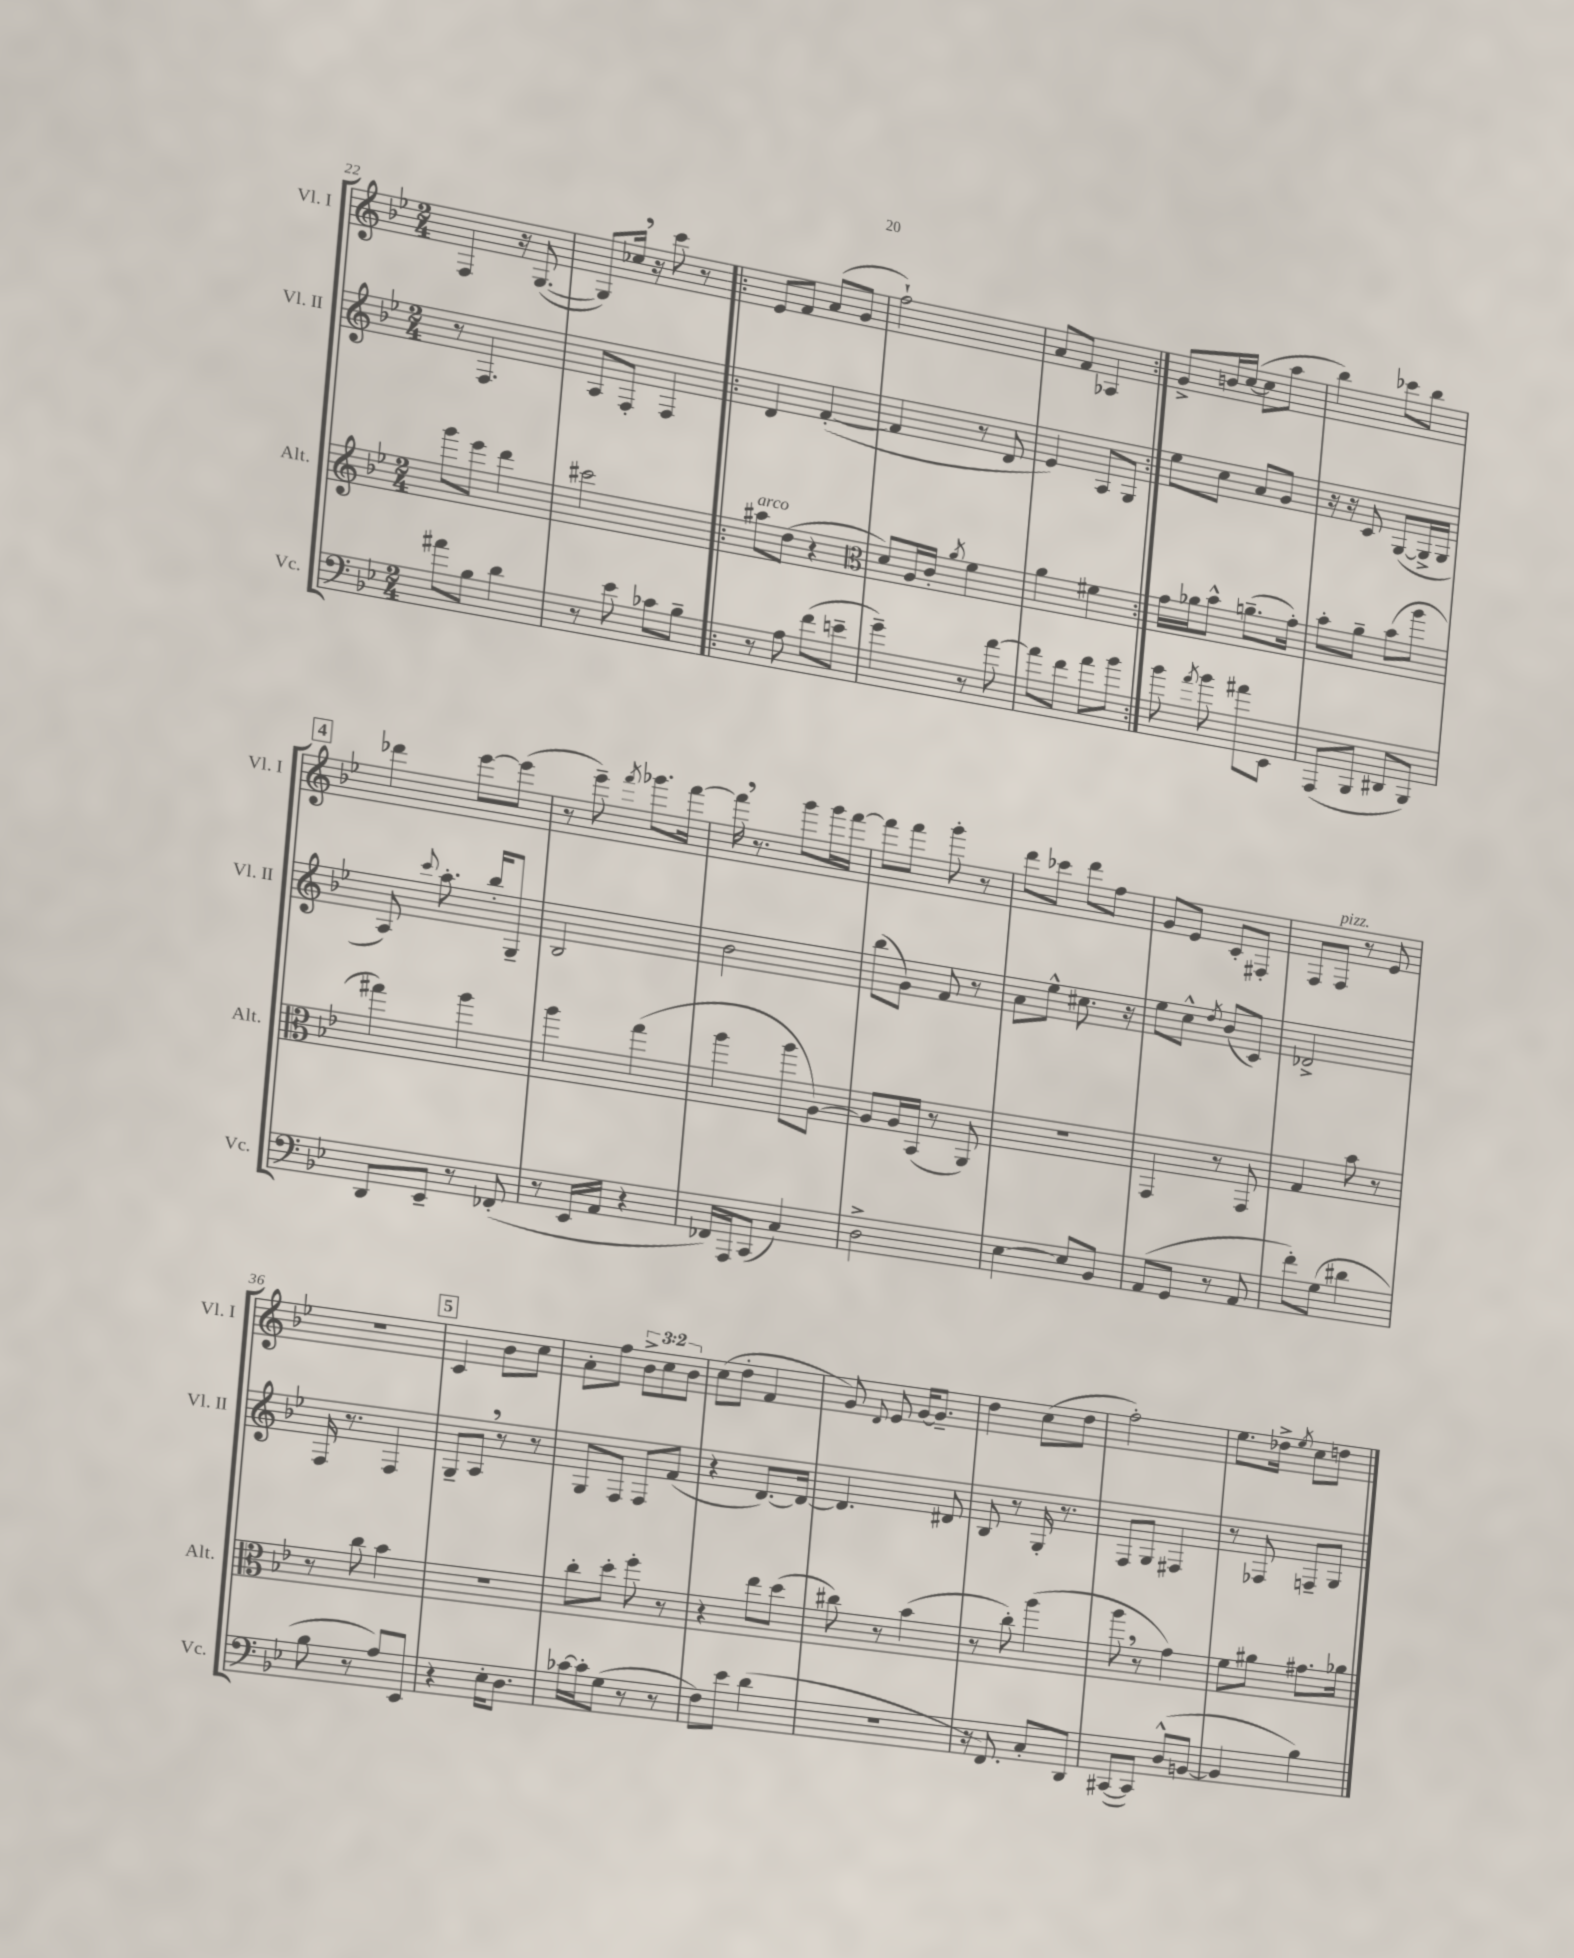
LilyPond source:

<<
\new StaffGroup <<
\new Staff = "s0" \with { instrumentName = "Vl. I" shortInstrumentName = "Vl. I" } {
    \clef treble \key bes \major \numericTimeSignature \time 2/4 \override Staff.TupletNumber.text = #tuplet-number::calc-fraction-text
    \autoBeamOff f4 r16 g8.~( |
    g8[) ces''16] \breathe r16 c'''8 r8 |
    \repeat volta 2 { ees'8[ f'8] a'8[( g'8] |
    f''2-!) |
    a'8[ f'8] aes4 | }
    g'8[-> b'16 c''16]~( c''8[ a''8] |
    bes''4) ces'''8[ bes''8] |
    \mark \markup { \box "4" } des'''4 ees'''8[~ ees'''8]( |
    r8 ees'''8--) \acciaccatura { f'''8 } ges'''8.[ f'''16]~ |
    f'''16 \breathe r8. g'''8[ g'''16 f'''16]~ |
    f'''8[ f'''8] g'''8-. r8 |
    d'''8[ ces'''8] d'''8[ f''8] |
    g'8[ ees'8] c'8[-. fis8]-. |
    f8[ f8]^\markup { \italic "pizz." } r8 ees'8 |
    r2 |
    \mark \markup { \box "5" } c'4 bes'8[ c''8] |
    a'8[-. f''8] \tuplet 3/2 { bes'8[-> c''8 bes'8] } |
    c''8[( d''8]-. f'4 |
    g'8) \appoggiatura { d'8 } ees'8 g'16[~ g'8.]-- |
    d''4 c''8[( d''8] |
    f''2-.) |
    ees''8.[ des''16]-> \acciaccatura { ees''8 } c''8[ d''8] \bar "|." |
}
\new Staff = "s1" \with { instrumentName = "Vl. II" shortInstrumentName = "Vl. II" } {
    \clef treble \key bes \major \numericTimeSignature \time 2/4
    \autoBeamOff r8 f4. |
    a8[ f8]-. f4 |
    \repeat volta 2 { d'4 f'4~-.( |
    f'4 r8 d'8 |
    ees'4) a8[ g8] | }
    ees''8[ c''8] a'8[ g'8] |
    r16 r16 c'8 g8[~( g16-> g16] |
    \mark \markup { \box "4" } a8) \appoggiatura { c'''8 } a''8.-. bes''16[-. g8]-- |
    bes2 |
    bes'2 |
    bes''8[( g'8]) f'8 r8 |
    a'8[ ees''8]-^ cis''8. r16 |
    ees''8[ c''8]-^ \acciaccatura { d''8 } bes'8[( c'8]) |
    des'2-> |
    f16 r8. f4 |
    \mark \markup { \box "5" } g8[-- a8] \breathe r8 r8 |
    g8[ f8] f8[ f'8]( |
    r4 d'8.[~) d'16]~ |
    d'4. dis'8 |
    bes8 r8 g16-. r8. |
    f8[ g8] fis4 |
    r8 fes8 f8[-- g8] \bar "|." |
}
\new Staff = "s2" \with { instrumentName = "Alt." shortInstrumentName = "Alt." } {
    \clef treble \key bes \major \numericTimeSignature \time 2/4
    \autoBeamOff g'''8[ ees'''8] d'''4 |
    cis'''2 |
    \repeat volta 2 { ais''8[^\markup { \italic "arco" } d''8]( r4 |
    \clef alto d'8[) a16 c'16]-. \acciaccatura { a'8 } f'4 |
    a'4 fis'4 | }
    g'16[ aes'16 bes'8]-^ a'8.[--( g'16]-.) |
    bes'8[-. a'8]-- bes'8[( a''8] |
    \mark \markup { \box "4" } gis''4) a''4 |
    a''4 g''4( |
    a''4 a''8[ a8]~) |
    a8[ a16 bes,16]( r8 a,8) |
    r2 |
    g,4 r8 g,8 |
    g4 bes'8 r8 |
    r8 c''8 bes'4 |
    \mark \markup { \box "5" } r2 |
    c''8[-. d''8]-. f''8-. r8 |
    r4 ees''8[ d''8]( |
    cis''8) r8 bes'4( |
    r8 c''8-.) a''4( |
    a''8 \breathe r8 g'4) |
    f'8[ ais'8] gis'8.[ aes'16] \bar "|." |
}
\new Staff = "s3" \with { instrumentName = "Vc." shortInstrumentName = "Vc." } {
    \clef bass \key bes \major \numericTimeSignature \time 2/4
    \autoBeamOff ais'8[ bes8] d'4 |
    r8 ees'8 ces'8[ bes8]-- |
    \repeat volta 2 { r8 a8 f'8[( e'8]-- |
    g'4--) r8 a'8~ |
    a'8[ f'8] a'8[ bes'8] | }
    bes'8 \acciaccatura { a'8 } bes'8 ais'8[ ees,8] |
    a,,8[( bes,,8] dis,8[ bes,,8]) |
    \mark \markup { \box "4" } d,8[ ees,8]-- r8 fes,8-.( |
    r8 ees,16[ a,16] r4 |
    fes,16[) a,,16 c,8]( c4) |
    d2-> |
    ees4~ ees8[ bes,8] |
    a,8[( g,8] r8 a,8 |
    f'8[-.) g8]( dis'4 |
    bes8 r8 a8[) ees,8] |
    \mark \markup { \box "5" } r4 ees16[-. d8.] |
    ces'16[~ ces'16-. g8]( r8 r8 |
    f8[) ees'8] d'4( |
    R2 |
    r16 f,8.) c8[-. d,8] |
    cis,8[~( cis,8]) d8[-^( b,8]~ |
    b,4 bes4) \bar "|." |
}
>>
>>
\layout { \context { \Score currentBarNumber = #22 } }
